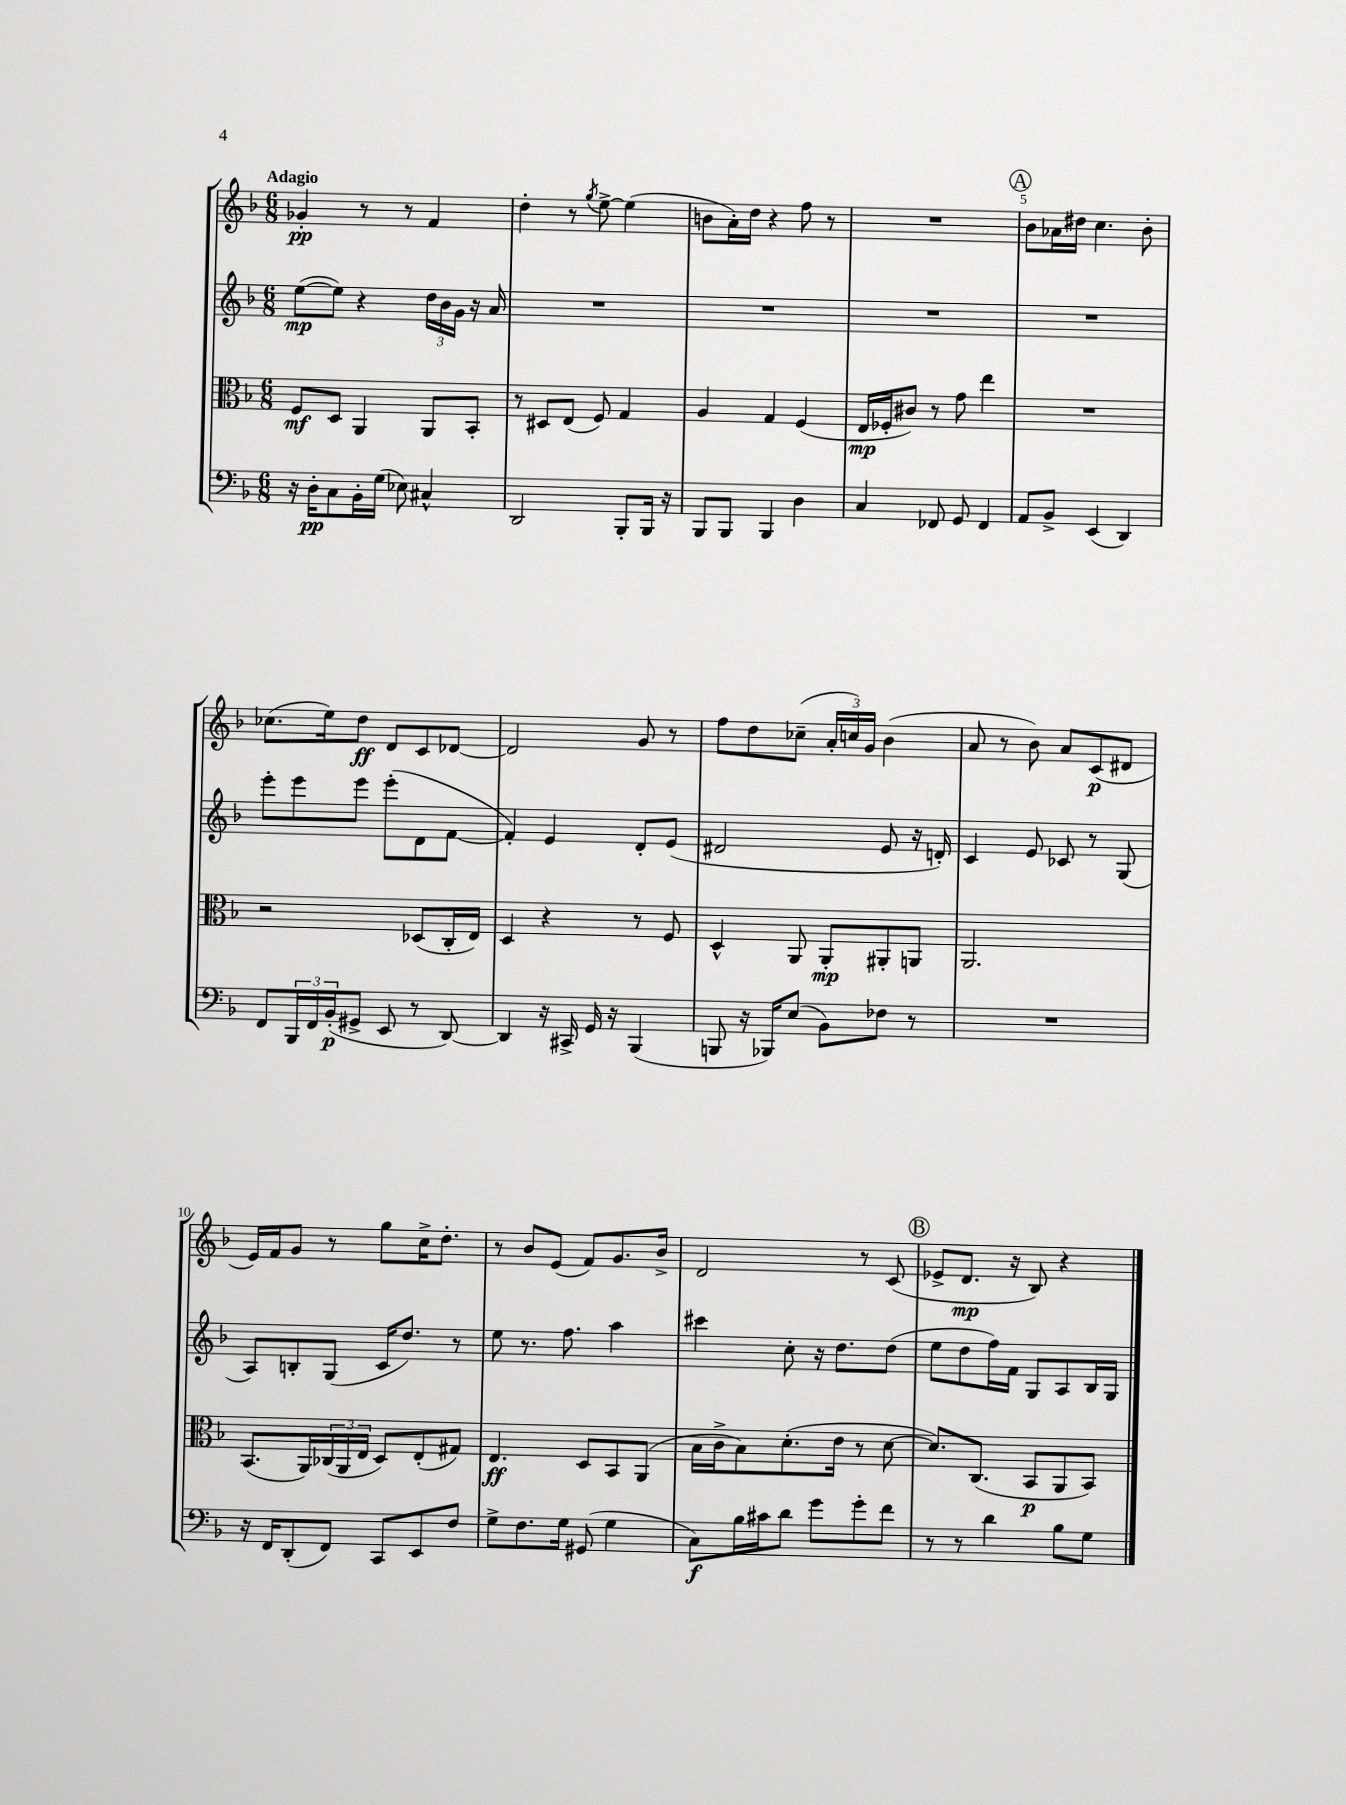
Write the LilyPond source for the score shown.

<<
\new StaffGroup <<
\new Staff = "s0" {
    \clef treble \key f \major \numericTimeSignature \time 6/8 \tempo "Adagio"
    ges'4-.\pp r8 r8 f'4 |
    d''4-. r8 \acciaccatura { g''8 } e''8~-> e''4( |
    b'8 a'16-.) d''16 r4 f''8 r8 |
    R2. |
    \mark \markup { \circle "A" } bes'8 aes'16 dis''16 c''4. bes'8-. |
    ces''8.( e''16) d''8\ff d'8 c'8 des'8~ |
    des'2 g'8 r8 |
    f''8 d''8 ces''8--( \tuplet 3/2 { a'16-. c''16) g'16 } bes'4( |
    a'8 r8 bes'8) a'8 c'8\p( dis'8 |
    e'16) f'16 g'8 r8 g''8 c''16-> d''8.-. |
    r8 bes'8 e'8( f'8) g'8. bes'16-> |
    d'2 r8 c'8( |
    \mark \markup { \circle "B" } ees'8-> d'8.\mp r16 bes8) r4 \bar "|." |
}
\new Staff = "s1" {
    \clef treble \key f \major \numericTimeSignature \time 6/8
    e''8~\mp( e''8) r4 \tuplet 3/2 { d''16 bes'16 g'16 } r16 a'16 |
    R2. |
    R2. |
    R2. |
    \mark \markup { \circle "A" } R2. |
    e'''8-. e'''8 e'''8 e'''8-.( d'8 f'8~ |
    f'4-.) e'4 d'8-. e'8( |
    dis'2 e'8 r16 d'16-.) |
    c'4 e'8 ces'8 r8 g8( |
    a8) b8-. g8( c'16 d''8.) r8 |
    e''8 r8. f''8. a''4 |
    cis'''4 c''8-. r16 d''8. d''8( |
    \mark \markup { \circle "B" } e''8 d''8 f''16) f'16 g8 a8 bes16 g16 \bar "|." |
}
\new Staff = "s2" {
    \clef alto \key f \major \numericTimeSignature \time 6/8
    f8\mf d8 a,4 a,8 bes,8-. |
    r8 dis8 e8( f8) g4 |
    a4 g4 f4( |
    e16\mp fes16-. cis'8) r8 g'8 e''4 |
    \mark \markup { \circle "A" } R2. |
    r2 des8( c16-. e16) |
    d4 r4 r8 f8 |
    d4-^ a,8 a,8-.\mp ais,8-. a,8 |
    a,2. |
    bes,8.( a,16) \tuplet 3/2 { ces16( a,16 e16 } d8) e8-.( gis8) |
    e4.\ff d8 bes,8 a,8( |
    bes16 c'16-> bes8) d'8.-.( e'16 r8 d'8~ |
    \mark \markup { \circle "B" } d'8.) c8.( bes,8\p a,8 bes,8) \bar "|." |
}
\new Staff = "s3" {
    \clef bass \key f \major \numericTimeSignature \time 6/8
    r16 d16-.\pp c8 bes,16-. g16( ees8) cis4-^ |
    d,2 bes,,8-. bes,,16 r16 |
    bes,,8 bes,,8 bes,,4 d4 |
    c4 fes,8 g,8 fes,4 |
    \mark \markup { \circle "A" } a,8 bes,8-> e,4( d,4) |
    f,8 \tuplet 3/2 { bes,,16 f,16 bes,16-.\p( } gis,8-> e,8 r8 d,8~) |
    d,4 r16 cis,16-> g,16 r16 bes,,4( |
    b,,8 r16 bes,,16) e8( bes,8) fes8 r8 |
    R2. |
    r16 f,16 d,8-.( f,8) c,8 e,8 f8 |
    g8-> f8. g16 gis,8( g4 |
    c8\f) bes16 cis'16 d'8 g'8 g'8-. f'8 |
    \mark \markup { \circle "B" } r8 r8 d'4 bes8 g8 \bar "|." |
}
>>
>>
\layout { \context { \Score \override BarNumber.break-visibility = ##(#f #t #t) barNumberVisibility = #(every-nth-bar-number-visible 5) } }
